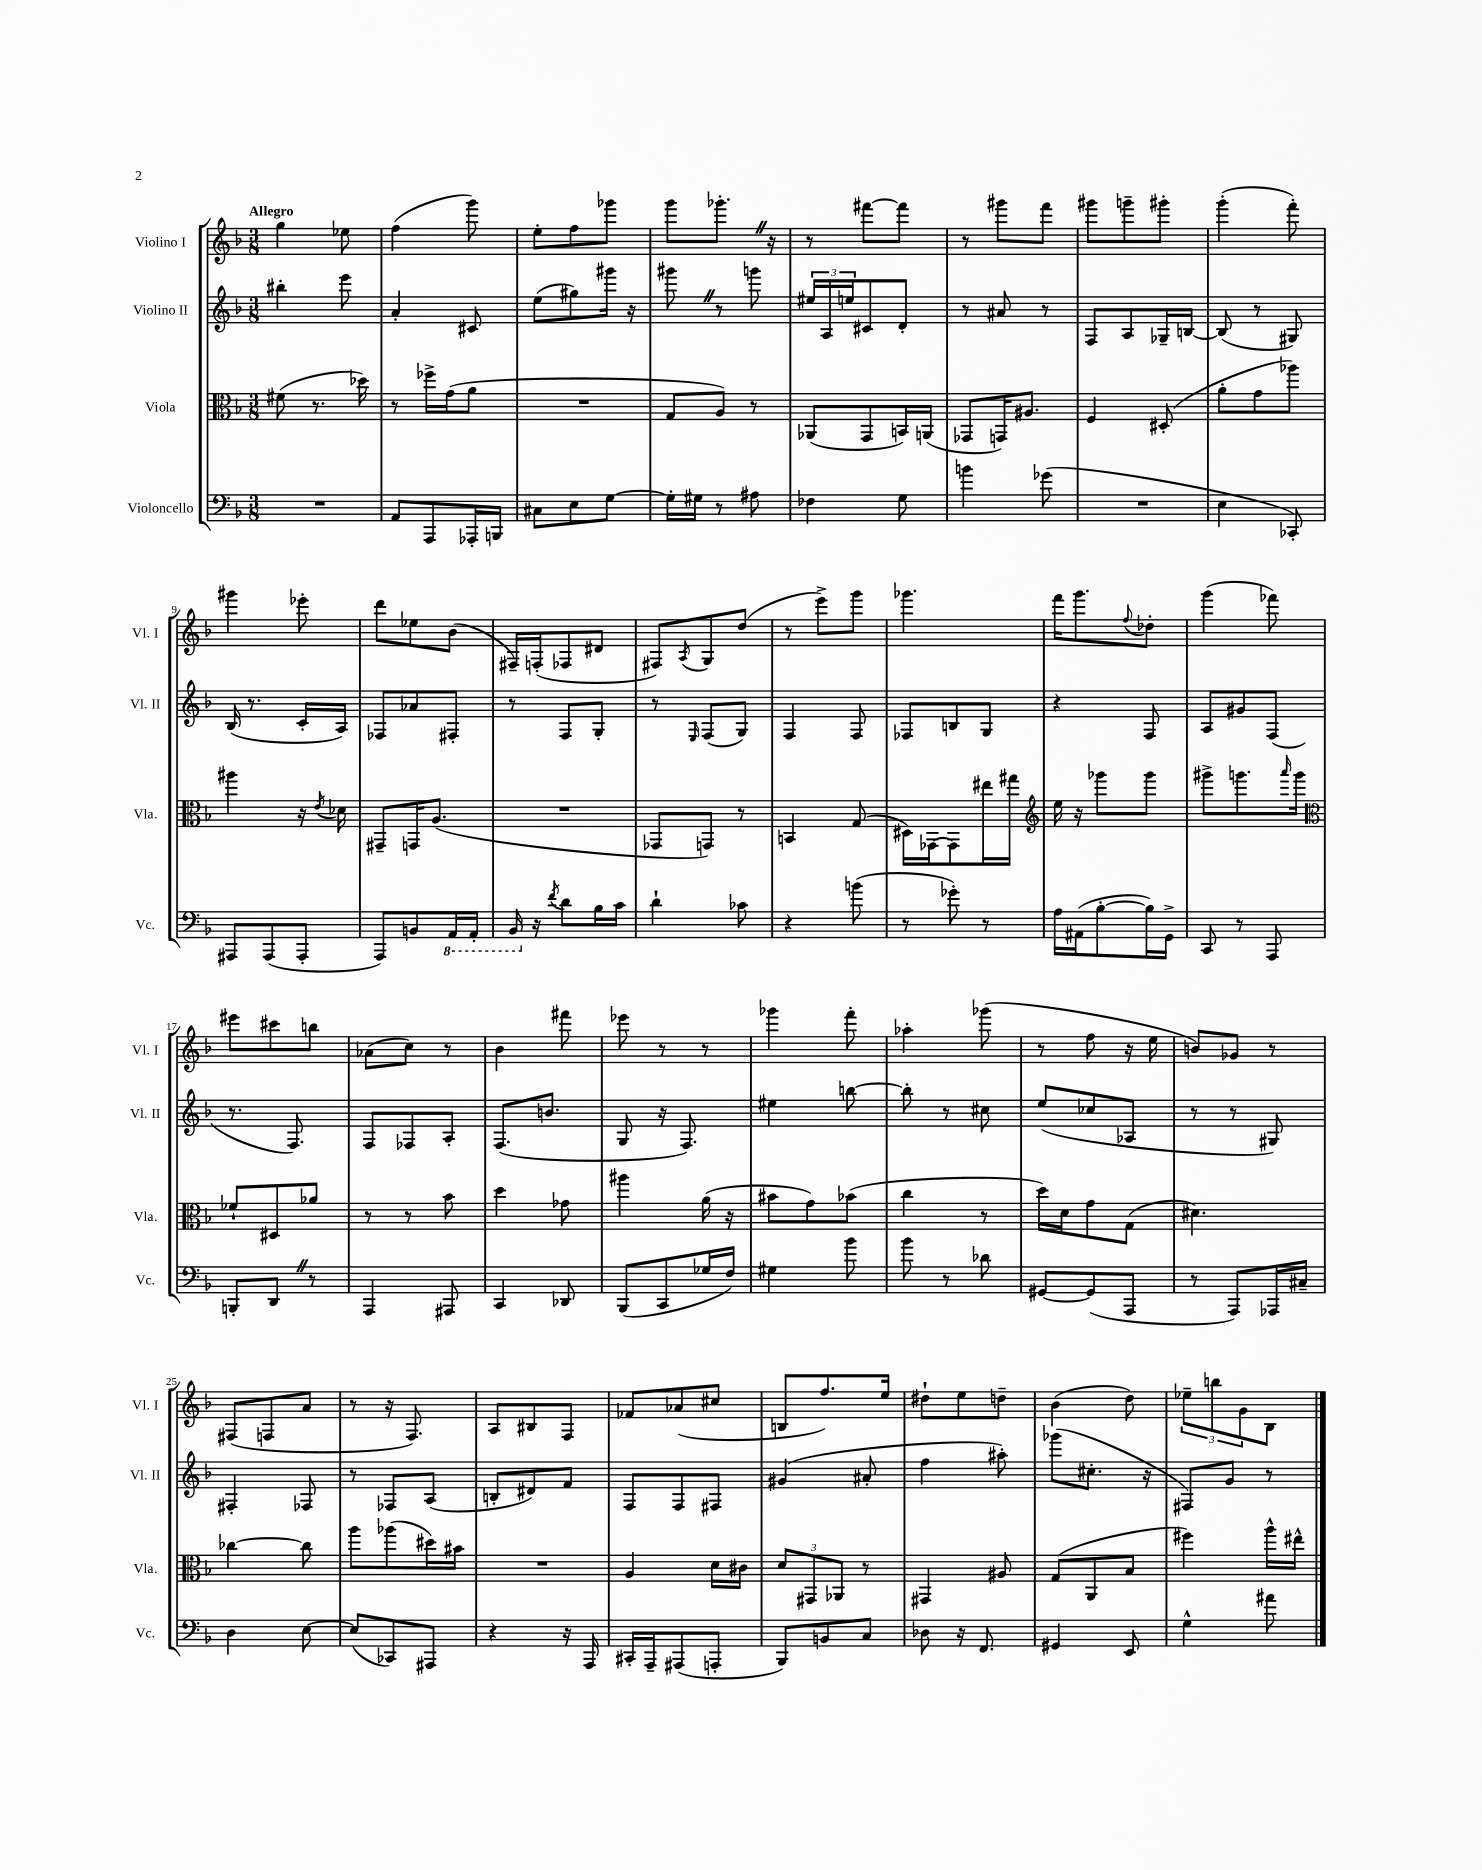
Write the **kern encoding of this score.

**kern	**kern	**kern	**kern
*part4	*part3	*part2	*part1
*staff4	*staff3	*staff2	*staff1
*I"Violoncello	*I"Viola	*I"Violino II	*I"Violino I
*I'Vc.	*I'Vla.	*I'Vl. II	*I'Vl. I
*clefF4	*clefC3	*clefG2	*clefG2
*k[b-]	*k[b-]	*k[b-]	*k[b-]
*M3/8	*M3/8	*M3/8	*M3/8
=1	=1	=1	=1
!	!	!	!LO:TX:a:B:t=Allegro
4.r	(8f#X\	4bb#X'\	4gg\
.	8.r	.	.
.	.	8eee\	8ee-X\
.	16dd-X\)	.	.
=2	=2	=2	=2
8AA/L	8r	4a'/	(4ff\
8AAA/	16ff-X^\LL	.	.
.	(16g\J	.	.
16AAA-X'/L	8a\J	8c#X/	8ggg\)
16BBBn/JJ	.	.	.
=3	=3	=3	=3
8C#X\L	4.r	(8ee\L	8ee'\L
8E\	.	8gg#X\)	8ff\
[8G\J	.	16ggg#X\Jk	8ggg-X\J
.	.	16r	.
=4	=4	=4	=4
16G'\LL]	8G/L	8ggg#XZ\	8ggg\L
16G#X\JJ	.	.	.
8r	8A/J)	8r	8.ggg-X'Z\J
8A#X\	8r	8gggn\	.
.	.	.	16r
=5	=5	=5	=5
4F-X\	(8AA-X/L	24ee#X/LL	8r
.	.	24A/	.
.	.	24een/J	.
.	8GG/	8c#X/	[8fff#X\L
8G\	16BBn/L)	8d'/J	8fff#\J]
.	(16AAn/JJ	.	.
=6	=6	=6	=6
4bn\	8GG-X/L	8r	8r
.	16GGn/K)	8a#X/	8ggg#X\L
.	8.A#X/J	.	.
(8g-X\	.	8r	8fff\J
=7	=7	=7	=7
4.r	4F/	8F/L	8ggg#X\L
.	.	8A/	8gggn~\
.	(8D#X'/	16G-X~/L	8ggg#X'\J
.	.	[16Bn/JJ	.
=8	=8	=8	=8
4E\	8a'\L	(8B/]	(4ggg'\
.	8g\	8r	.
8CC-X'/)	8aa-X\J)	8G#X/)	8fff'\)
!!LO:LB:g=z
=9	=9	=9	=9
8AAA#X/L	4aa#X\	(16B-/	4ggg#X\
.	.	8.r	.
(8AAA#/	.	.	.
8AAA#'/J	16r	16c'/LL	8eee-X'\
.	8qe/	.	.
.	16d-X\	16A/JJ)	.
=10	=10	=10	=10
8AAA/L)	8GG#X~/L	8F-X/L	8ddd\L
8BBn/	16GGn/K	8a-X/	8ee-X\
.	(8.A/J	.	.
*8ba	*	*	*
16AAA/L	.	8F#X'/J	(8b-\J
16AAA'/JJ	.	.	.
=11	=11	=11	=11
16BBB-/	4.r	8r	16F#X~/LL)
*X8ba	*	*	*
16r	.	.	(16Fn'/J
8qf/	.	.	.
8d\L	.	8F/L	8F-X/
16B-\L	.	8G'/J	8d#X/J
16c\JJ	.	.	.
=12	=12	=12	=12
4d`\	8GG-X/L	8r	8F#X/L)
.	.	16qqE/	8qA/
.	8GGn/J)	(8F/L	8G/
8c-X\	8r	8G/J)	(8dd/J
=13	=13	=13	=13
4r	4BBn/	4F/	8r
.	.	.	8eee^\L)
(8bn\	(8G/	8F/	8ggg\J
=14	=14	=14	=14
8r	16D#X\LL)	8F-X/L	4.ggg-X\
.	[16GG-X\J	.	.
8g-X'\)	8GG-\]	8Bn/	.
8r	16ee#X\L	8G/J	.
.	16gg#X\JJ	.	.
=15	=15	=15	=15
*	*clefG2	*	*
16A\LL	16ee\	4r	16fff\KL
(16AA#X\J	16r	.	8.ggg\
[8B-'\	8ggg-X\L	.	.
.	.	.	8qqff/
16B-\L])	8ggg-\J	8F/	8dd-X'\J
16GG^\JJ	.	.	.
=16	=16	=16	=16
8CC/	8ggg#X^\L	8A/L	(4ggg\
8r	8.gggn\	8g#X/	.
8AAA/	.	(8F/J	8fff-X\)
.	16qqaaa/	.	.
.	16ggg\Jk	.	.
!!LO:LB:g=z
=17	=17	=17	=17
*	*clefC3	*	*
8BBBn'/L	8f-X`/L	8.r	8eee#X\L
8DDZ/J	8D#X/	.	8ccc#X\
.	.	8.F/)	.
8r	8a-X/J	.	8bbn\J
=18	=18	=18	=18
4AAA/	8r	8F/L	(8a-X\L
.	8r	8F-X/	8cc\J)
8AAA#X/	8b-\	8A'/J	8r
=19	=19	=19	=19
4CC/	4dd\	(8.F/L	4b-\
.	.	8.bn/J	.
8DD-X/	8g-X\	.	8fff#X\
=20	=20	=20	=20
(8BBB-/L	4aa#X\	8G/	8eee-X\
8CC/	.	16r	8r
.	.	8.F/)	.
16G-X/L	(16a\	.	8r
16F/JJ)	16r	.	.
=21	=21	=21	=21
4G#X\	8b#X\L	4ee#X\	4ggg-X\
.	8g\)	.	.
8b-\	(8b-X\J	[8bbn\	8fff'\
=22	=22	=22	=22
8b-\	4cc\	8bb'\]	4aa-X'\
8r	.	8r	.
8d-X\	8r	8cc#X\	(8ggg-X\
=23	=23	=23	=23
[8GG#X/L	16dd\LL)	(8ee/L	8r
.	16d\J	.	.
(8GG#/]	8g\	8cc-X/	8ff\
8AAA/J	(8G\J	8A-X/J	16r
.	.	.	16ee\
=24	=24	=24	=24
8r	4.d#X\)	8r	8bn/L)
8AAA/L)	.	8r	8g-X/J
16AAA-X/L	.	8G#X/)	8r
16C#X~/JJ	.	.	.
!!LO:LB:g=z
=25	=25	=25	=25
4D\	[4cc-X\	4F#X'/	(8F#X/L
.	.	.	8Fn/
[8E\	8cc-\]	8F-X/	8a/J
=26	=26	=26	=26
(8E/L]	8aa\L	8r	8r
8CC-X/)	(8aa-X\	8F-X/L	16r
.	.	.	8.F/)
8AAA#X/J	16dd#X\L)	(8A/J	.
.	16b#X\JJ	.	.
=27	=27	=27	=27
4r	4.r	8Bn'/L	8A/L
.	.	8d#X/)	8B#X/
16r	.	8f/J	8F/J
16AAA/	.	.	.
=28	=28	=28	=28
16CC#X'/LL	4A/	8F/L	8f-X/L
16AAA~/J	.	.	.
(8AAA#X/	.	8F/	(8a-X/
8AAAn'/J	16d\LL	8F#X/J	8cc#X/J
.	16c#X\JJ	.	.
=29	=29	=29	=29
8BBB-/L)	12d/L	(4g#X/	8Bn/L
.	12GG#X/	.	.
8BBn/	.	.	8.ff/)
.	12AA-X/J	.	.
8C/J	8r	8a#X'/	.
.	.	.	16ee/Jk
=30	=30	=30	=30
8D-X\	4GG#X/	4ff\	8dd#X`\L
16r	.	.	8ee\
8.FF/	.	.	.
.	8A#X/	8aa#X'\)	8ddn~\J
=31	=31	=31	=31
4GG#X/	(8G/L	(8ggg-X\L	(4b-\
.	8AA/	8.cc#X'\J	.
8EE/	8B-/J	.	8dd\)
.	.	16r	.
=32	=32	=32	=32
4G^^\	4ff#X\)	8F#X/L)	12ee-X~\L
.	.	.	12bbn\
.	.	8g/J	.
.	.	.	12g\
8a#X\	16aa^^\LL	8r	8B-\J
.	16ee#X^^\JJ	.	.
==	==	==	==
*-	*-	*-	*-
